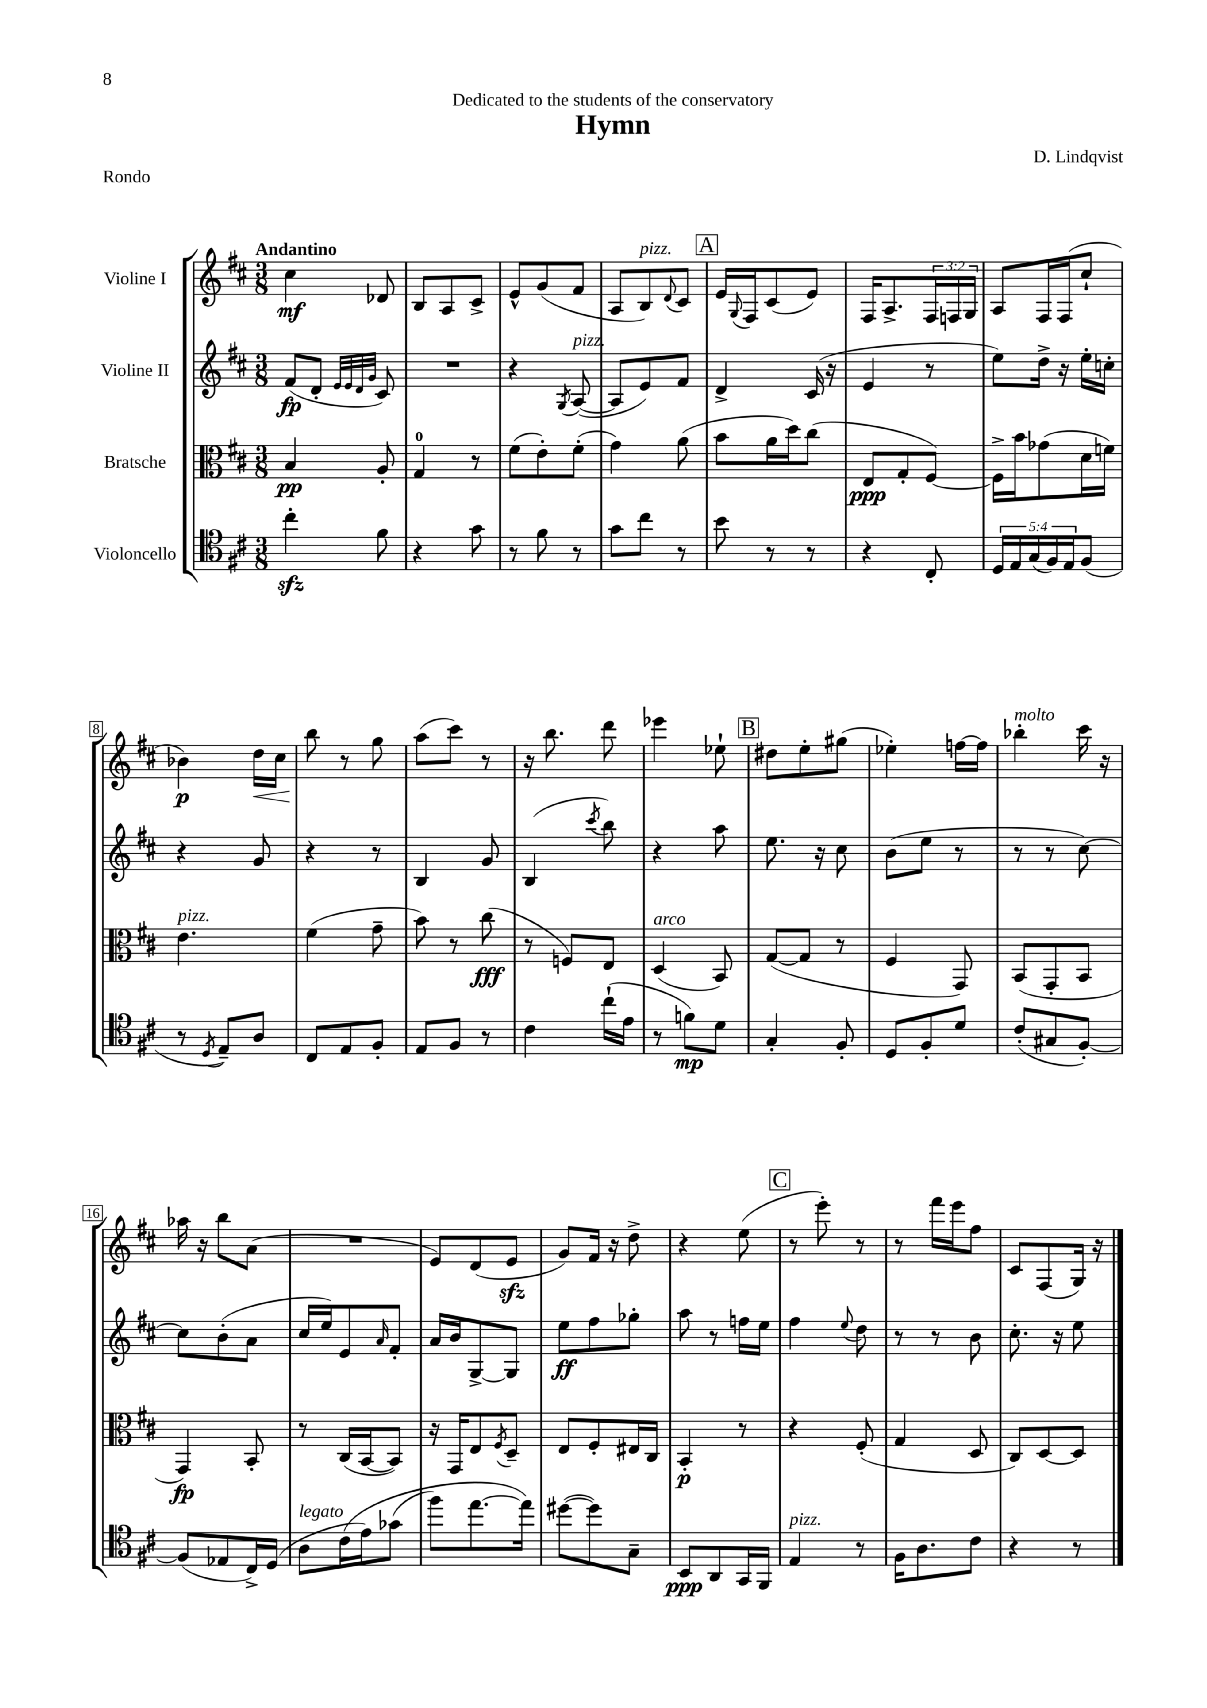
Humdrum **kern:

**kern	**dynam	**kern	**dynam	**kern	**dynam	**kern	**dynam
*part4	*part4	*part3	*part3	*part2	*part2	*part1	*part1
*staff4	*staff4	*staff3	*staff3	*staff2	*staff2	*staff1	*staff1
*I"Violoncello	*	*I"Bratsche	*	*I"Violine II	*	*I"Violine I	*
*clefC4	*	*clefC3	*	*clefG2	*	*clefG2	*
*k[f#c#]	*	*k[f#c#]	*	*k[f#c#]	*	*k[f#c#]	*
*M3/8	*	*M3/8	*	*M3/8	*	*M3/8	*
=1	=1	=1	=1	=1	=1	=1	=1
!	!	!	!	!	!	!LO:TX:a:B:t=Andantino	!
4cc#zz'\	.	4B/	pp	(8f#/L	fp	4cc#\	mf
.	.	.	.	8d'/J	.	.	.
.	.	.	.	32qqe/LLL	.	.	.
.	.	.	.	32qqe/	.	.	.
.	.	.	.	32qqd/	.	.	.
.	.	.	.	32qqg/JJJ	.	.	.
8f#\	.	8A'/	.	8c#/)	.	8d-X/	.
=2	=2	=2	=2	=2	=2	=2	=2
4r	.	4G/	.	4.r	.	8B/L	.
.	.	.	.	.	.	8A/	.
8g\	.	8r	.	.	.	8c#^/J	.
=3	=3	=3	=3	=3	=3	=3	=3
8r	.	(8f#\L	.	4r	.	8e^^/L	.
8f#\	.	8e'\)	.	.	.	(8g/	.
.	.	.	.	8qG/	.	.	.
!	!	!	!	!LO:TX:a:i:t=pizz.	!	!	!
8r	.	(8f#'\J	.	([8A/	.	8f#/J	.
=4	=4	=4	=4	=4	=4	=4	=4
8g\L	.	4g\)	.	8A/L]	.	8A/L	.
!	!	!	!	!	!	!LO:TX:a:i:t=pizz.	!
8cc#\J	.	.	.	8e/)	.	8B/)	.
.	.	.	.	.	.	8qqd/	.
8r	.	(8a\	.	8f#/J	.	8c#/J	.
!!LO:REH:place=s1:t=A
=5	=5	=5	=5	=5	=5	=5	=5
8b\	.	8b\L	.	4d^/	.	16e/LL	.
.	.	.	.	.	.	8qqG/	.
.	.	.	.	.	.	16F#/J	.
8r	.	16a\L	.	.	.	(8c#/	.
.	.	16dd\J)	.	.	.	.	.
8r	.	(8cc#\J	.	(16c#/	.	8e/J)	.
.	.	.	.	16r	.	.	.
=6	=6	=6	=6	=6	=6	=6	=6
4r	.	8E/L	ppp	4e/	.	16F#/KL	.
.	.	.	.	.	.	8.A^/	.
.	.	8G'/	.	.	.	.	.
8C#'/	.	[8F#/J)	.	8r	.	24F#/L	.
.	.	.	.	.	.	24Fn/	.
.	.	.	.	.	.	24G/JJ	.
=7	=7	=7	=7	=7	=7	=7	=7
20D/LL	.	16F#^\LL]	.	8ee\L)	.	8A/L	.
20E/	.	.	.	.	.	.	.
.	.	16b\J	.	.	.	.	.
(20G/	.	.	.	.	.	.	.
.	.	(8g-X\	.	16dd^\Jk	.	16F#/L	.
20F#/)	.	.	.	.	.	.	.
.	.	.	.	16r	.	(16F#/J	.
20E/J	.	.	.	.	.	.	.
(8F#/J	.	16d\L	.	16ee'\LL	.	8cc#`/J	.
.	.	16fn\JJ)	.	16ccn'\JJ	.	.	.
!!LO:LB:g=z
=8	=8	=8	=8	=8	=8	=8	=8
!	!	!LO:TX:a:i:t=pizz.	!	!	!	!	!
8r	.	4.e\	.	4r	.	4b-X\)	p
8qD/	.	.	.	.	.	.	.
8E~/L)	.	.	.	.	.	.	.
!	!	!	!	!	!	!	!LO:HP:b
8A/J	.	.	.	8g/	.	16dd\LL	<
.	.	.	.	.	.	16cc#\JJ	.
=9	=9	=9	=9	=9	=9	=9	=9
8C#/L	.	(4f#\	.	4r	.	8bb\	.
8E/	.	.	.	.	.	8r	[
8F#'/J	.	8g~\	.	8r	.	8gg\	.
=10	=10	=10	=10	=10	=10	=10	=10
8E/L	.	8b\)	.	4B/	.	(8aa\L	.
8F#/J	.	8r	.	.	.	8ccc#\J)	.
8r	.	(8cc#\	fff	8g/	.	8r	.
=11	=11	=11	=11	=11	=11	=11	=11
4c#\	.	8r	.	(4B/	.	16r	.
.	.	.	.	.	.	8.bb\	.
.	.	8Fn/L)	.	.	.	.	.
.	.	.	.	8qccc#/	.	.	.
(16cc#`\LL	.	8E/J	.	8bb\)	.	8ddd\	.
16e\JJ	.	.	.	.	.	.	.
=12	=12	=12	=12	=12	=12	=12	=12
!	!	!LO:TX:a:i:t=arco	!	!	!	!	!
8r	.	(4D/	.	4r	.	4eee-X\	.
8fn\L)	mp	.	.	.	.	.	.
8d\J	.	8BB/)	.	8aa\	.	8ee-X`\	.
!!LO:REH:place=s1:t=B
=13	=13	=13	=13	=13	=13	=13	=13
4G'/	.	([8G/L	.	8.ee\	.	8dd#X\L	.
.	.	8G/J]	.	.	.	8ee'\	.
.	.	.	.	16r	.	.	.
8F#'/	.	8r	.	8cc#\	.	(8gg#X\J	.
=14	=14	=14	=14	=14	=14	=14	=14
8D/L	.	4F#/	.	(8b\L	.	4ee-X'\)	.
8F#'/	.	.	.	8ee\J	.	.	.
8d/J	.	8GG/)	.	8r	.	[16ffn\LL	.
.	.	.	.	.	.	16ff\JJ]	.
=15	=15	=15	=15	=15	=15	=15	=15
!	!	!	!	!	!	!LO:TX:a:i:t=molto	!
(8c#'/L	.	(8BB/L	.	8r	.	4bb-X'\	.
8G#X/	.	8GG'/	.	8r	.	.	.
[8F#'/J)	.	8BB/J	.	[8cc#\)	.	16ccc#\	.
.	.	.	.	.	.	16r	.
!!LO:LB:g=z
=16	=16	=16	=16	=16	=16	=16	=16
(8F#/L]	.	4GG/)	fp	8cc#\L]	.	16aa-X\	.
.	.	.	.	.	.	16r	.
8E-X/	.	.	.	(8b'\	.	8bb\L	.
16C#^/L)	.	8BB'/	.	8a\J	.	(8a\J	.
(16D/JJ	.	.	.	.	.	.	.
=17	=17	=17	=17	=17	=17	=17	=17
!LO:TX:a:i:t=legato	!	!	!	!	!	!	!
8A\L	.	8r	.	16cc#/LL	.	4.r	.
.	.	.	.	16ee/J)	.	.	.
(16c#\L	.	(16C#/LL	.	8e/	.	.	.
16e\J)	.	[16BB/J	.	.	.	.	.
.	.	.	.	16qqa/	.	.	.
(8g-X\J	.	8BB/J])	.	8f#'/J	.	.	.
=18	=18	=18	=18	=18	=18	=18	=18
8ff#\L)	.	16r	.	16a/LL	.	8e/L)	.
.	.	16GG/KL	.	16b/J	.	.	.
[8.ee\	.	8E/	.	[8G^/	.	(8d/	.
.	.	8qF#/	.	.	.	.	.
.	.	8D~/J	.	8G/J]	.	8ezz/J	.
16ee\Jk])	.	.	.	.	.	.	.
=19	=19	=19	=19	=19	=19	=19	=19
([8dd#X\L	.	8E/L	.	8ee\L	ff	8g/L)	.
8dd#\])	.	8F#'/	.	8ff#\	.	16f#/Jk	.
.	.	.	.	.	.	16r	.
8G~\J	.	16E#X/L	.	8gg-X'\J	.	8dd^\	.
.	.	16C#/JJ	.	.	.	.	.
=20	=20	=20	=20	=20	=20	=20	=20
8BB/L	ppp	4BB'/	p	8aa\	.	4r	.
8AA/	.	.	.	8r	.	.	.
16GG/L	.	8r	.	16ffn\LL	.	(8ee\	.
16FF#/JJ	.	.	.	16ee\JJ	.	.	.
!!LO:REH:place=s1:t=C
=21	=21	=21	=21	=21	=21	=21	=21
!LO:TX:a:i:t=pizz.	!	!	!	!	!	!	!
4E/	.	4r	.	4ff#\	.	8r	.
.	.	.	.	.	.	8eee'\)	.
.	.	.	.	8qqee/	.	.	.
8r	.	(8F#'/	.	8dd\	.	8r	.
=22	=22	=22	=22	=22	=22	=22	=22
16F#\KL	.	4G/	.	8r	.	8r	.
8.A\	.	.	.	.	.	.	.
.	.	.	.	8r	.	16fff#\LL	.
.	.	.	.	.	.	16eee\J	.
8c#\J	.	8D/	.	8b\	.	8ff#\J	.
=23	=23	=23	=23	=23	=23	=23	=23
4r	.	8C#/L)	.	8.cc#'\	.	8c#/L	.
.	.	[8D/	.	.	.	(8F#/	.
.	.	.	.	16r	.	.	.
8r	.	8D/J]	.	8ee\	.	16G/Jk)	.
.	.	.	.	.	.	16r	.
==	==	==	==	==	==	==	==
*-	*-	*-	*-	*-	*-	*-	*-
